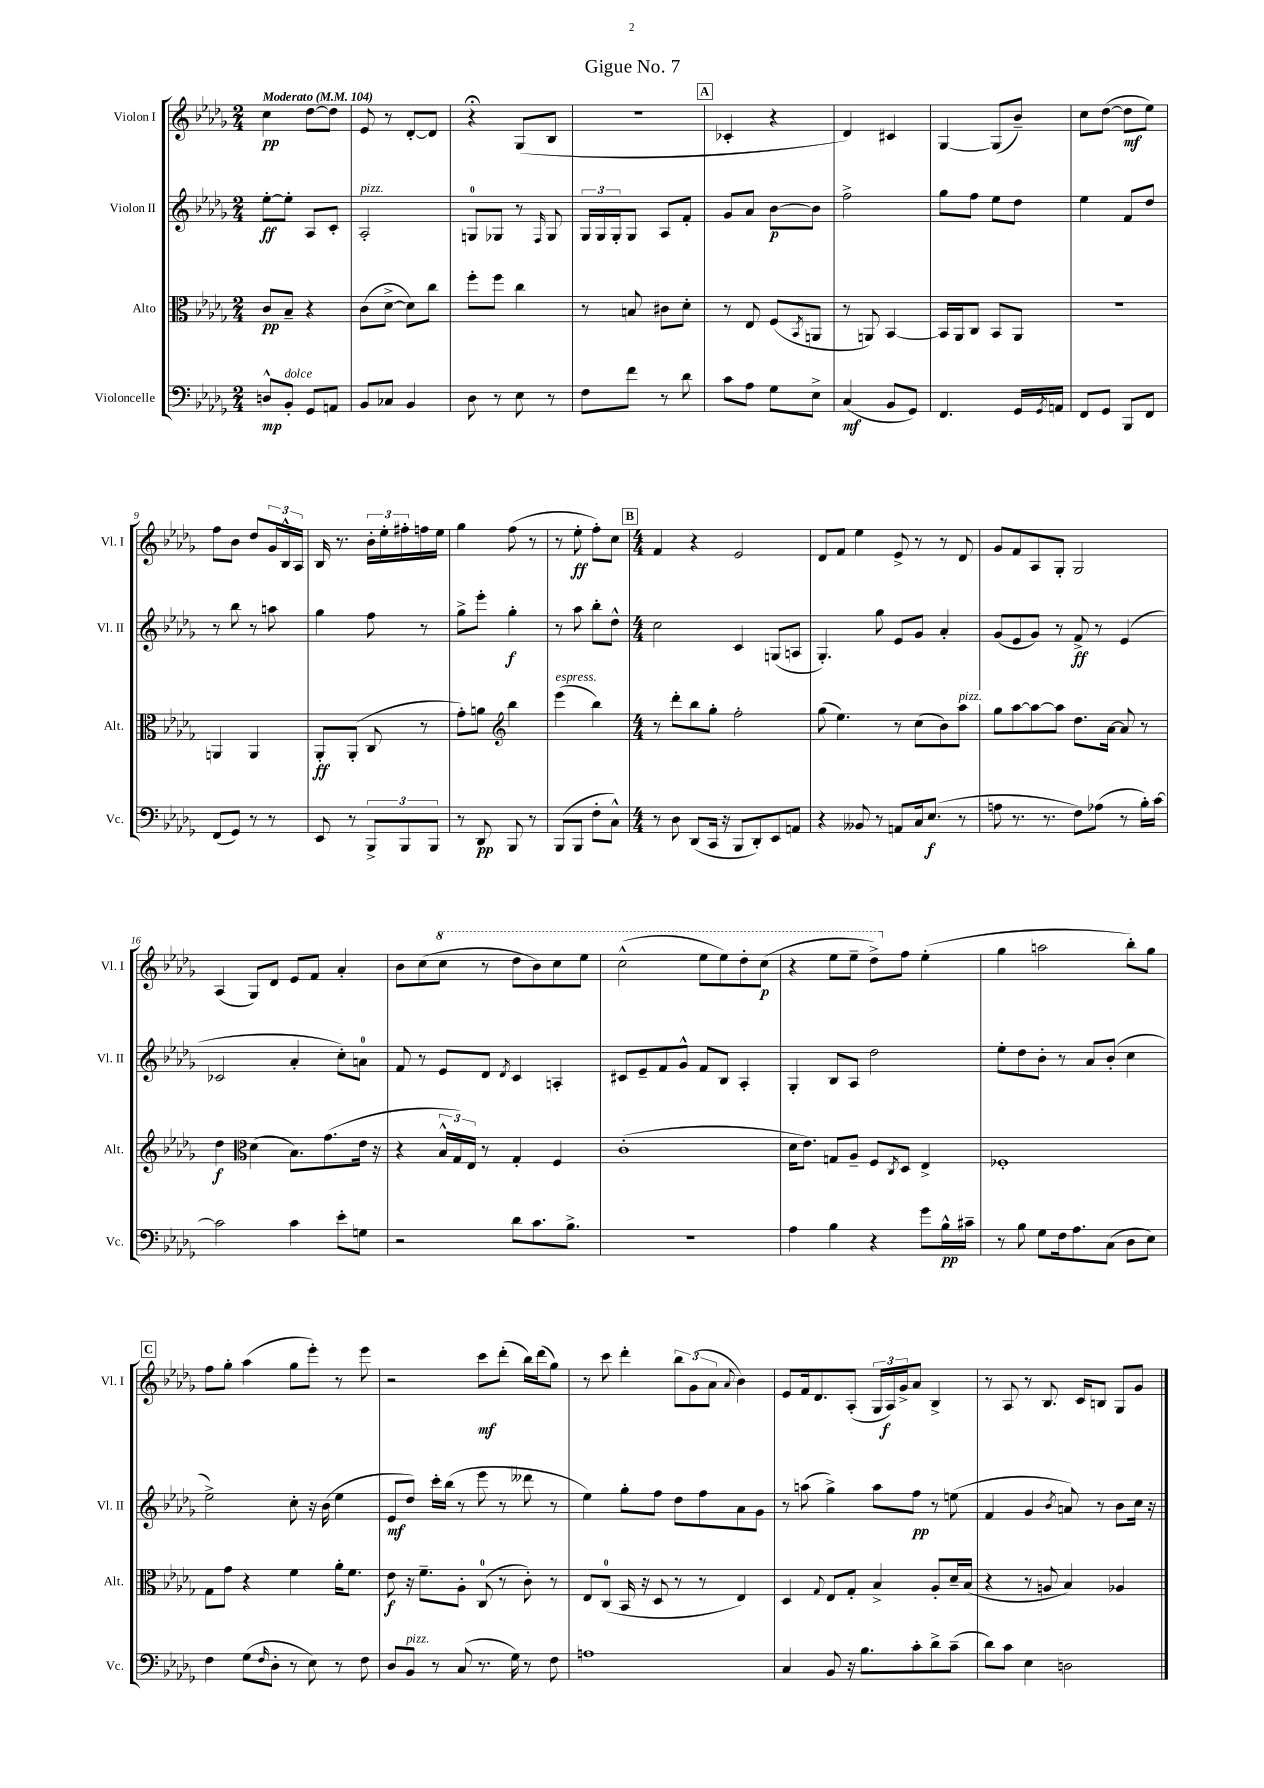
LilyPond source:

\header { title = "Gigue No. 7" }
<<
\new StaffGroup <<
\new Staff = "s0" \with { instrumentName = "Violon I" shortInstrumentName = "Vl. I" } {
    \clef treble \key des \major \numericTimeSignature \time 2/4 \tempo "Moderato" 4 = 104
    c''4\pp des''8~ des''8 |
    ees'8 r8 des'8~-. des'8 |
    r4\fermata ges8( bes8 |
    R2 |
    \mark \markup { \box "A" } ces'4-. r4 |
    des'4) cis'4 |
    ges4~ ges8( bes'8--) |
    c''8 des''8~( des''8\mf ees''8) |
    f''8 bes'8 des''8 \tuplet 3/2 { ges'16 bes16-^ aes16 } |
    bes16 r8. \tuplet 3/2 { bes'16-. ees''16-. fis''16-. } f''16 ees''16 |
    ges''4 f''8( r8 |
    r8 ees''8-.\ff f''8-.) c''8 |
    \mark \markup { \box "B" } \numericTimeSignature \time 4/4 f'4 r4 ees'2 |
    des'8 f'8 ees''4 ees'8-> r8 r8 des'8 |
    ges'8 f'8 aes8 ges8-. ges2 |
    aes4( ges8) des'8 ees'8 f'8 aes'4-. |
    bes'8 c''8( \ottava #1 c'''8 r8 des'''8 bes''8) c'''8 ees'''8 |
    c'''2-^( ees'''8 ees'''8) des'''8-. c'''8\p( |
    r4 ees'''8 ees'''8-- des'''8->) \ottava #0 f''8 ees''4-.( |
    ges''4 a''2 bes''8-.) ges''8 |
    \mark \markup { \box "C" } f''8 ges''8-. aes''4( ges''8 ees'''8-.) r8 ees'''8 |
    r2 c'''8\mf des'''8-.( bes''16) des'''16( ges''8) |
    r8 c'''8 des'''4-. \tuplet 3/2 { bes''8 ges'8( aes'8 } \appoggiatura { aes'8 } bes'4) |
    ees'8 f'16 des'8. aes8-.( \tuplet 3/2 { ges16 aes16\f) ges'16-> } aes'8 bes4-> |
    r8 aes8 r8 bes8. c'16 b8 ges8 ges'8 \bar "|." |
}
\new Staff = "s1" \with { instrumentName = "Violon II" shortInstrumentName = "Vl. II" } {
    \clef treble \key des \major \numericTimeSignature \time 2/4
    ees''8~-.\ff ees''8-. aes8 c'8-. |
    aes2-.^\markup { \italic "pizz." } |
    g8-0 ges8 r8 \grace { f16 } ges8 |
    \tuplet 3/2 { ges16 ges16 ges16-. } ges8 aes8 f'8-. |
    \mark \markup { \box "A" } ges'8 aes'8 bes'8~\p bes'8 |
    f''2-> |
    ges''8 f''8 ees''8 des''8 |
    ees''4 f'8 des''8 |
    r8 bes''8 r8 a''8 |
    ges''4 f''8 r8 |
    ges''8-> ees'''8-. ges''4-.\f |
    r8 aes''8 bes''8-. des''8-^ |
    \mark \markup { \box "B" } \numericTimeSignature \time 4/4 c''2 c'4 g8( a8 |
    ges4.-.) ges''8 ees'8 ges'8 aes'4-. |
    ges'8( ees'8 ges'8) r8 f'8->\ff r8 ees'4( |
    ces'2 aes'4-. c''8-.) a'8-0 |
    f'8 r8 ees'8 des'8 \acciaccatura { des'8 } c'4 a4-. |
    cis'8 ees'8-- f'8 ges'8-^ f'8 bes8 aes4-. |
    ges4-. bes8 aes8 des''2 |
    ees''8-. des''8 bes'8-. r8 aes'8 bes'8-.( c''4 |
    \mark \markup { \box "C" } ees''2->) c''8-. r16 bes'16( ees''4 |
    ees'8\mf des''8) c'''16-. bes''16( r8 ees'''8 r8 deses'''8 r8 |
    ees''4) ges''8-. f''8 des''8 f''8 aes'8 ges'8 |
    r8 a''8( ges''4->) a''8 f''8\pp r8 e''8( |
    f'4 ges'4 \acciaccatura { bes'8 } a'8) r8 bes'8 c''16 r16 \bar "|." |
}
\new Staff = "s2" \with { instrumentName = "Alto" shortInstrumentName = "Alt." } {
    \clef alto \key des \major \numericTimeSignature \time 2/4
    c'8\pp bes8-- r4 |
    c'8( des'8~-> des'8) c''8 |
    f''8-. f''8 c''4 |
    r8 b8 cis'8 des'8-. |
    \mark \markup { \box "A" } r8 ees8 f8( \acciaccatura { bes,8 } a,8 |
    r8 a,8) bes,4~ |
    bes,16 aes,16 c8 bes,8 aes,8 |
    R2 |
    a,4 a,4 |
    aes,8-.\ff aes,8-.( c8 r8 |
    ges'8-.) a'8 \clef treble bes''4 |
    ees'''4^\markup { \italic "espress." }( bes''4) |
    \mark \markup { \box "B" } \numericTimeSignature \time 4/4 r8 des'''8-. bes''8 ges''8-. f''2-. |
    ges''8( ees''4.) r8 c''8( bes'8) aes''8^\markup { \italic "pizz." } |
    ges''8 aes''8~ aes''8~ aes''8 des''8. aes'16~ aes'8 r8 |
    des''4\f \clef alto des'4( bes8.) ges'8.( ees'16 r16 |
    r4 \tuplet 3/2 { bes16-^ ges16) ees16 } r8 ges4-. f4 |
    c'1-.( |
    des'16 ees'8.) g8 aes8-- f8 \acciaccatura { c8 } des8 ees4-> |
    fes1-. |
    \mark \markup { \box "C" } ges8 ges'8 r4 f'4 aes'16-. f'8. |
    ees'8\f r16 f'8.-- aes8-. c8-0( r8 c'8-.) r8 |
    ees8 c8-0( bes,16 r16 des8 r8 r8 ees4) |
    des4 \appoggiatura { ges8 } ees8 ges8-. bes4-> aes8-. des'16-- bes16( |
    r4 r8 a8 bes4) aes4 \bar "|." |
}
\new Staff = "s3" \with { instrumentName = "Violoncelle" shortInstrumentName = "Vc." } {
    \clef bass \key des \major \numericTimeSignature \time 2/4
    d8-^\mp bes,8-.^\markup { \italic "dolce" } ges,8 a,8 |
    bes,8 ces8 bes,4 |
    des8 r8 ees8 r8 |
    f8 f'8 r8 des'8 |
    \mark \markup { \box "A" } c'8 aes8 ges8 ees8-> |
    c4\mf( bes,8 ges,8) |
    f,4. ges,16 \acciaccatura { ges,8 } a,16 |
    f,8 ges,8 bes,,8 f,8 |
    f,8( ges,8) r8 r8 |
    ees,8 r8 \tuplet 3/2 { bes,,8-> bes,,8 bes,,8 } |
    r8 des,8\pp bes,,8 r8 |
    bes,,8( bes,,8 f8-. c8-^) |
    \mark \markup { \box "B" } \numericTimeSignature \time 4/4 r8 des8 des,8( c,16 r16 bes,,8 des,8-.) ees,8 a,8 |
    r4 beses,8 r8 a,8 c16 ees8.\f( r8 |
    a8 r8. r8. f8) aes8( r8 bes16-.) c'16~ |
    c'2 c'4 ees'8-. g8 |
    r2 des'8 c'8. bes8.-> |
    R1 |
    aes4 bes4 r4 ges'8 bes16-^\pp cis'16-- |
    r8 bes8 ges8 f16 aes8. c8( des8 ees8) |
    \mark \markup { \box "C" } f4 ges8( \grace { f16 } des8-. r8 ees8) r8 f8 |
    des8 bes,8^\markup { \italic "pizz." } r8 c8( r8. ges16) r8 f8 |
    a1 |
    c4 bes,8 r16 bes8. c'8-. des'8-> c'8--( |
    des'8) c'8 ees4 d2 \bar "|." |
}
>>
>>
